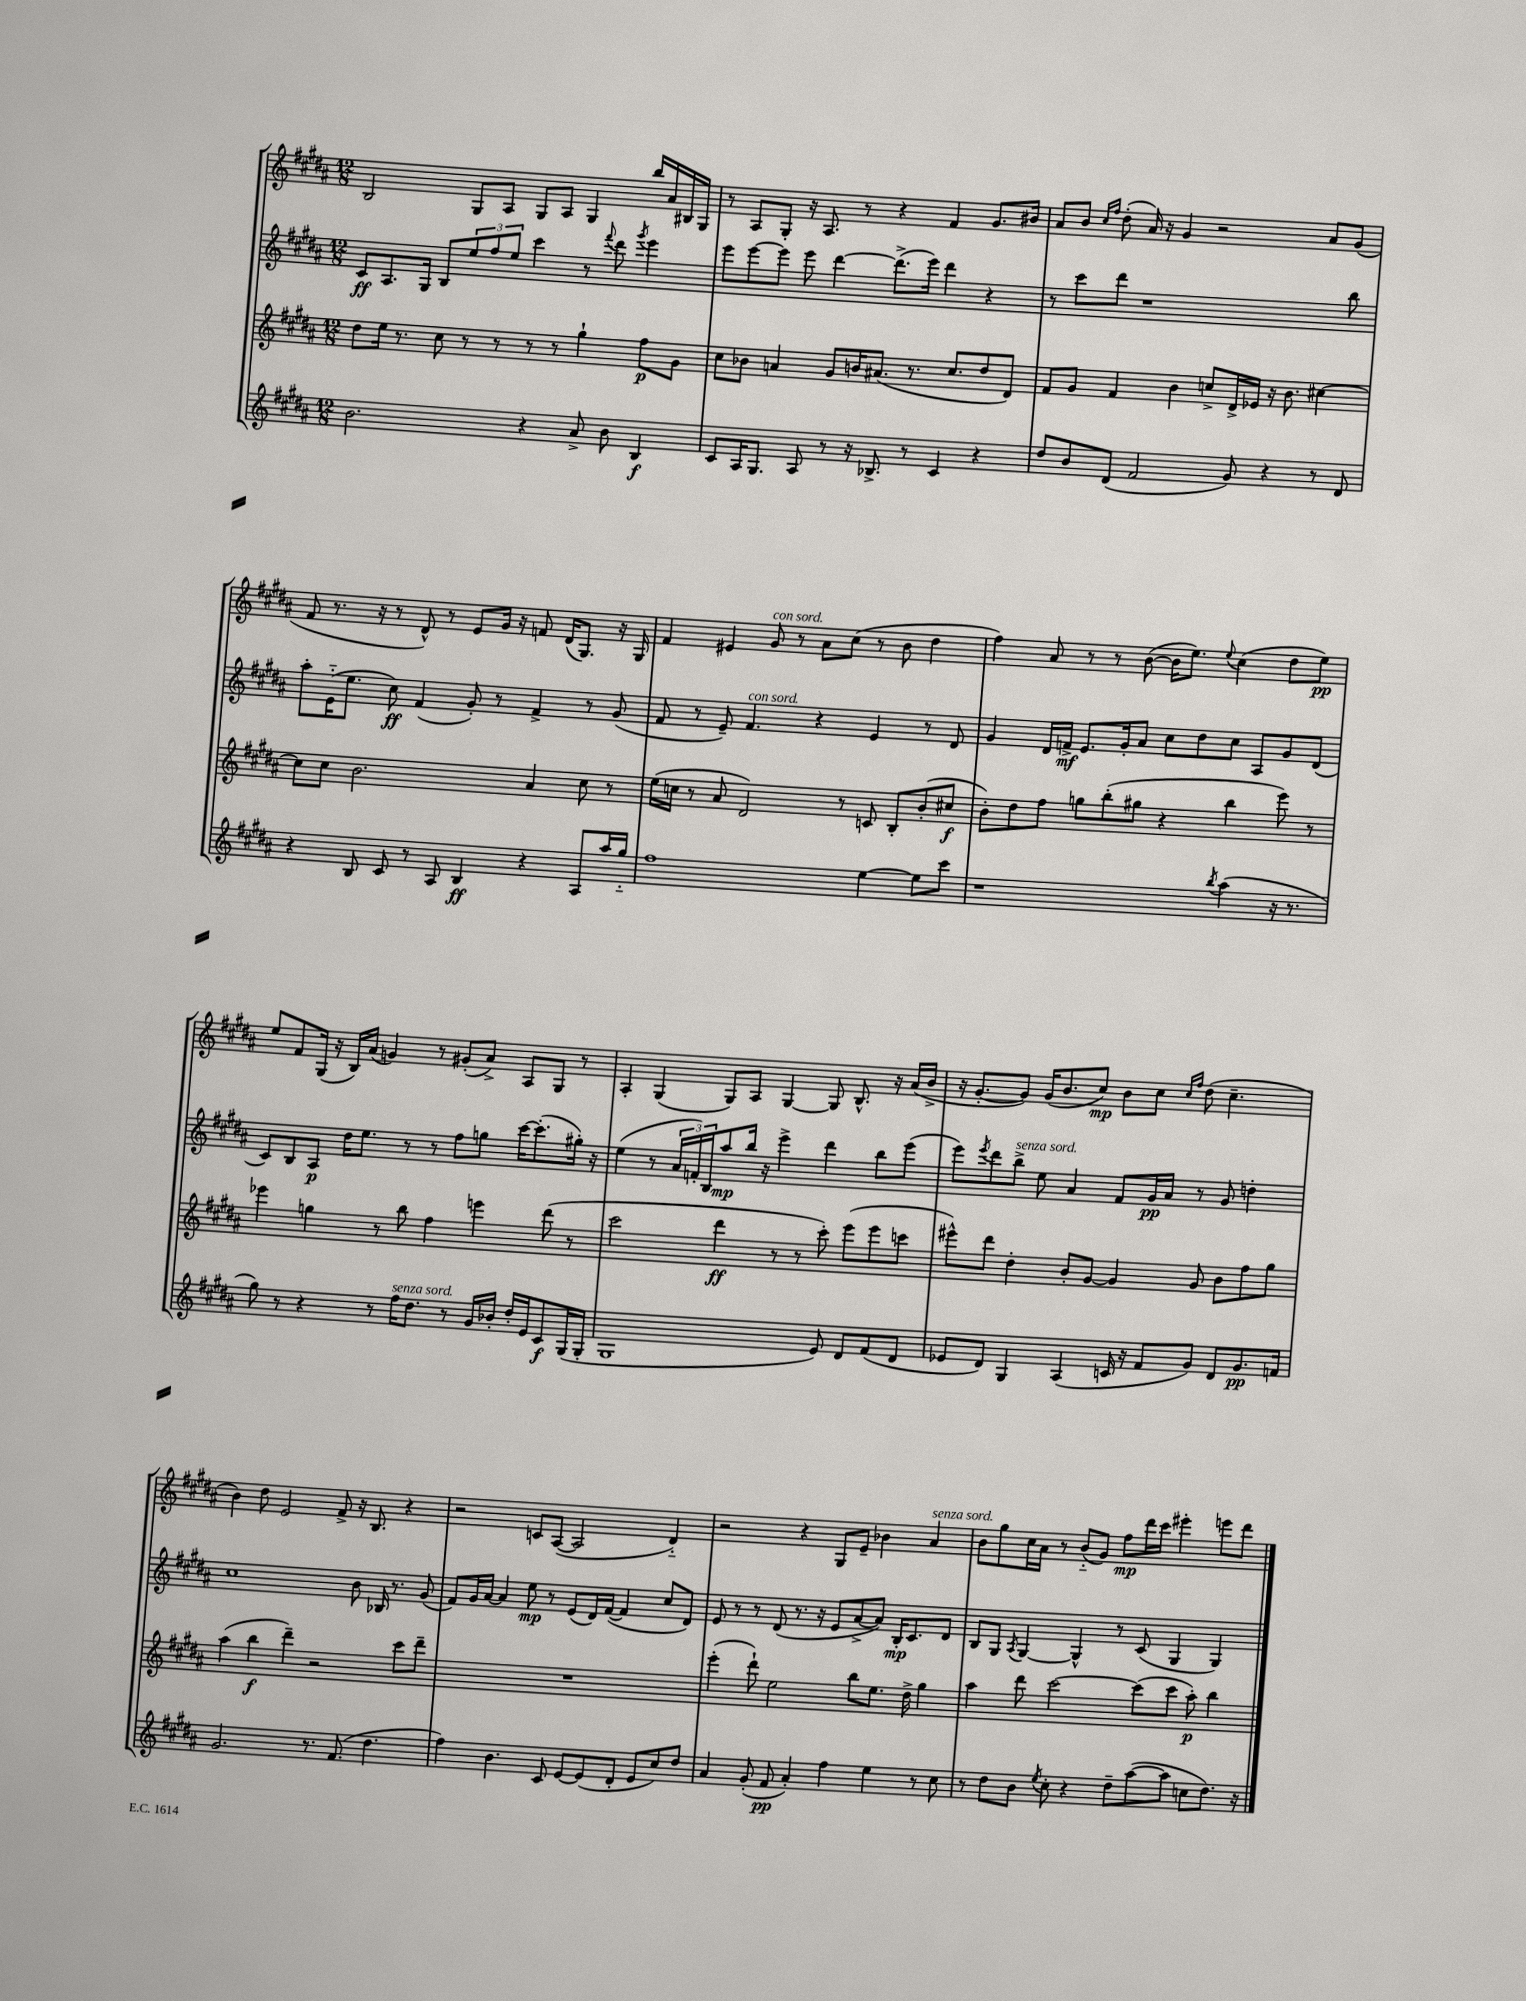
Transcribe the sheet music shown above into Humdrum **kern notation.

**kern	**dynam	**kern	**dynam	**kern	**dynam	**kern	**dynam
*part4	*part4	*part3	*part3	*part2	*part2	*part1	*part1
*staff4	*staff4	*staff3	*staff3	*staff2	*staff2	*staff1	*staff1
*clefG2	*	*clefG2	*	*clefG2	*	*clefG2	*
*k[f#c#g#d#a#]	*	*k[f#c#g#d#a#]	*	*k[f#c#g#d#a#]	*	*k[f#c#g#d#a#]	*
*M12/8	*	*M12/8	*	*M12/8	*	*M12/8	*
=21	=21	=21	=21	=21	=21	=21	=21
2.b\	.	8dd#\L	.	8c#/L	ff	2B/	.
.	.	16ee\Jk	.	8.A#/	.	.	.
.	.	8.r	.	.	.	.	.
.	.	.	.	16G#/Jk	.	.	.
.	.	8cc#\	.	8B/L	.	.	.
.	.	8r	.	12ee/	.	8G#/L	.
.	.	.	.	12ff#/	.	.	.
.	.	8r	.	.	.	8A#/J	.
.	.	.	.	12ee/J	.	.	.
4r	.	8r	.	4ccc#\	.	8G#/L	.
.	.	8r	.	.	.	8A#/J	.
8a#^/	.	4gg#`\	.	8r	.	4G#/	.
.	.	.	.	8qqfff#/	.	.	.
8b\	.	.	.	8ddd#\	.	.	.
.	.	.	.	8qggg#/	.	.	.
4B/	f	8ff#\L	p	4eee\	.	16bb/LL	.
.	.	.	.	.	.	16a#/	.
.	.	8g#\J	.	.	.	16B#X/	.
.	.	.	.	.	.	16G#/JJ	.
=22	=22	=22	=22	=22	=22	=22	=22
8c#/L	.	8cc#\L	.	8eee\L	.	8r	.
16A#/K	.	8b-X\J	.	[8eee\	.	8A#/L	.
8.G#/J	.	.	.	.	.	.	.
.	.	4an/	.	8eee\J]	.	8G#'/J	.
8A#/	.	.	.	8eee\	.	16r	.
.	.	.	.	.	.	8.A#/	.
8r	.	8g#/L	.	[4ddd#\	.	.	.
16r	.	16bn/K	.	.	.	8r	.
8.B-X^/	.	(8.a#X/J	.	.	.	.	.
.	.	.	.	(8.ddd#^\L]	.	4r	.
8r	.	8.r	.	.	.	.	.
.	.	.	.	16eee\Jk)	.	.	.
4c#/	.	.	.	4ddd#\	.	4f#/	.
.	.	8.cc#/L	.	.	.	.	.
4r	.	8dd#/	.	4r	.	8.g#/L	.
.	.	8d#/J)	.	.	.	.	.
.	.	.	.	.	.	16b#X/Jk	.
=23	=23	=23	=23	=23	=23	=23	=23
8dd#/L	.	8f#/L	.	8r	.	8a#/L	.
8b/	.	8g#/J	.	8ccc#\L	.	8b/J	.
.	.	.	.	.	.	16qqcc#/LL	.
.	.	.	.	.	.	16qqff#/JJ	.
(8d#/J	.	4f#/	.	8ddd#\J	.	(8dd#'\	.
2f#/	.	.	.	1r	.	16a#/)	.
.	.	.	.	.	.	16r	.
.	.	4b\	.	.	.	4g#/	.
.	.	8ccn^/L	.	.	.	2r	.
8g#/)	.	16d#^/L	.	.	.	.	.
.	.	16e-X/JJ	.	.	.	.	.
4r	.	16r	.	.	.	.	.
.	.	8.b\	.	.	.	.	.
8r	.	[4cc#X\	.	.	.	8a#/L	.
8d#/	.	.	.	8bb\	.	(8g#/J	.
!!LO:LB:g=z
=24	=24	=24	=24	=24	=24	=24	=24
4r	.	8cc#\L]	.	8aa#'\L	.	8f#/	.
.	.	8cc#\J	.	(16e\K	.	8.r	.
.	.	.	.	8.ee\J	.	.	.
8B/	.	2.b\	.	.	.	.	.
.	.	.	.	.	.	16r	.
8c#/	.	.	.	8cc#\)	ff	8r	.
8r	.	.	.	(4f#/	.	8d#^^/)	.
8A#/	.	.	.	.	.	8r	.
4B/	ff	.	.	8g#'/)	.	8e/L	.
.	.	.	.	8r	.	16g#/Jk	.
.	.	.	.	.	.	16r	.
4r	.	4a#/	.	4f#^/	.	8fn/	.
.	.	.	.	.	.	(16d#/KL	.
.	.	.	.	.	.	8.G#/J)	.
8A#/L	.	8cc#\	.	8r	.	.	.
16aa#/L	.	8r	.	(8g#/	.	16r	.
16gg#/JJ	.	.	.	.	.	16G#/	.
=25	=25	=25	=25	=25	=25	=25	=25
1ff#	.	(16ee\LL	.	8f#/	.	4f#/	.
.	.	16ccn\JJ	.	.	.	.	.
.	.	8r	.	8r	.	.	.
.	.	8a#/	.	8e~/)	.	4e#X/	.
!	!	!	!	!LO:TX:a:i:t=con sord.	!	!	!
.	.	2d#/)	.	4.f#/	.	.	.
!	!	!	!	!	!	!LO:TX:a:i:t=con sord.	!
.	.	.	.	.	.	8g#/	.
.	.	.	.	.	.	8r	.
.	.	.	.	4r	.	8a#\L	.
.	.	8r	.	.	.	(8cc#\J	.
[4ee\	.	8cn/	.	4e/	.	8r	.
.	.	8B'/L	.	.	.	8b\	.
8ee\L]	.	(8b'/	.	8r	.	4dd#\	.
8ccc#\J	.	8cc#X/J	f	8d#/	.	.	.
=26	=26	=26	=26	=26	=26	=26	=26
1r	.	8b'\L)	.	4g#/	.	4ff#\)	.
.	.	8dd#\	.	.	.	.	.
.	.	8ff#\J	.	16d#/LL	.	8a#/	.
.	.	.	.	16fn^/JJ	mf	.	.
.	.	8ggn\L	.	8.e/L	.	8r	.
.	.	(8bb'\	.	.	.	8r	.
.	.	.	.	16g#'/k	.	.	.
.	.	8gg#X\J	.	8a#/J	.	([8b\	.
.	.	4r	.	8cc#\L	.	16b\KL]	.
.	.	.	.	.	.	8.ee\J)	.
.	.	.	.	8dd#\	.	.	.
8qbb/	.	.	.	.	.	8qqee/	.
(4aa#\	.	4bb\	.	8cc#\J	.	(4cc#\	.
.	.	.	.	8A#/L	.	.	.
16r	.	8eee\)	.	8g#/	.	8dd#\L	.
8.r	.	.	.	.	.	.	.
.	.	8r	.	(8d#/J	.	8ee\J)	pp
!!LO:LB:g=z
=27	=27	=27	=27	=27	=27	=27	=27
8gg#\)	.	4eee-X\	.	8c#/L)	.	8ee/L	.
8r	.	.	.	8B/	.	8f#/	.
4r	.	4ggn\	.	8A#/J	p	(16G#/Jk	.
.	.	.	.	.	.	16r	.
.	.	.	.	16dd#\KL	.	16B/LL)	.
.	.	.	.	8.ee\J	.	(16a#/JJ	.
8r	.	8r	.	.	.	4gn/)	.
!LO:TX:a:i:t=senza sord.	!	!	!	!	!	!	!
16ff#\KL	.	8bb\	.	8r	.	.	.
8.dd#\J	.	.	.	.	.	.	.
.	.	4ff#\	.	8r	.	8r	.
8r	.	.	.	8ff#\L	.	(8g#X'/L	.
16g#/LL	.	4eeen\	.	8ggn\J	.	8a#^/J)	.
16b-X'/JJ	.	.	.	.	.	.	.
16dd#'/LL	.	.	.	[16ccc#\KL	.	8A#/L	.
16e/J	.	.	.	(8.ccc#'\]	.	.	.
8c#/	f	(8ddd#\	.	.	.	8G#/J	.
(16G#/L	.	8r	.	16gg#X'\Jk)	.	8r	.
16G#'/JJ	.	.	.	16r	.	.	.
=28	=28	=28	=28	=28	=28	=28	=28
1G#	.	2ccc#\	.	(4ee\	.	4A#'/	.
.	.	.	.	8r	.	(4G#/	.
.	.	.	.	24a#/LL	.	.	.
.	.	.	.	24fn'/)	.	.	.
.	.	.	.	24B/J	.	.	.
.	.	4ddd#\	ff	8aa#/	mp	8G#/L)	.
.	.	.	.	16bb/Jk	.	8A#/J	.
.	.	.	.	16r	.	.	.
.	.	8r	.	4eee^\	.	[4G#/	.
.	.	8r	.	.	.	.	.
8e/)	.	8ccc#'\)	.	4ddd#\	.	8G#/]	.
8d#/L	.	(8eee\L	.	.	.	8.B^^/	.
(8f#/	.	8eee\	.	8bb\L	.	.	.
.	.	.	.	.	.	16r	.
8d#/J	.	8cccn\J	.	(8eee\J	.	(16a#/LL	.
.	.	.	.	.	.	16b^/JJ	.
=29	=29	=29	=29	=29	=29	=29	=29
8e-X/L	.	8eee#X^^\L)	.	8eee\L)	.	16r	.
.	.	.	.	.	.	[8.g#'/L	.
.	.	.	.	8qeee/	.	.	.
8d#/J)	.	8ddd#\J	.	8ddd#\	.	.	.
!	!	!	!	!LO:TX:a:i:t=senza sord.	!	!	!
4G#/	.	4dd#'\	.	8bb^\J	.	8g#/J])	.
.	.	.	.	8ee\	.	(16g#/KL	.
.	.	.	.	.	.	8.b/	.
(4A#/	.	8b'/L	.	4a#/	.	.	.
.	.	[8g#/J	.	.	.	8cc#/J)	mp
16cn/	.	4g#/]	.	8f#/L	.	8b\L	.
16r	.	.	.	.	.	.	.
8f#/L	.	.	.	16g#/L	pp	8cc#\J	.
.	.	.	.	16a#/JJ	.	.	.
.	.	.	.	.	.	16qqcc#/LL	.
.	.	.	.	.	.	16qqff#/JJ	.
8g#/J)	.	8g#/	.	8r	.	(8dd#\	.
8d#/L	.	8b\L	.	8g#/	.	4.cc#~\	.
8.g#/	pp	8ff#\	.	4ddn'\	.	.	.
.	.	8gg#\J	.	.	.	.	.
16fn/Jk	.	.	.	.	.	.	.
!!LO:LB:g=z
=30	=30	=30	=30	=30	=30	=30	=30
2.g#/	.	(4aa#\	.	1cc#	.	4b\)	.
.	.	4bb\	f	.	.	8dd#\	.
.	.	.	.	.	.	2e/	.
.	.	4ddd#~\)	.	.	.	.	.
8.r	.	2r	.	.	.	.	.
.	.	.	.	.	.	8f#^/	.
(8.f#/	.	.	.	.	.	.	.
.	.	.	.	8b\	.	16r	.
.	.	.	.	.	.	8.B/	.
4.dd#\	.	.	.	16B-X/	.	.	.
.	.	.	.	8.r	.	.	.
.	.	8ccc#\L	.	.	.	4r	.
.	.	8ddd#~\J	.	(8g#/	.	.	.
=31	=31	=31	=31	=31	=31	=31	=31
4ff#\)	.	1.r	.	8f#/L)	.	2r	.
.	.	.	.	16g#/L	.	.	.
.	.	.	.	[16a#/JJ	.	.	.
4.b\	.	.	.	4a#/]	.	.	.
.	.	.	.	8ee\	mp	8cn/L	.
8c#/	.	.	.	8r	.	([8A#/J	.
[8e/L	.	.	.	(8e/L	.	2A#/]	.
(8e/]	.	.	.	16d#/L)	.	.	.
.	.	.	.	([16f#/JJ	.	.	.
8d#'/J	.	.	.	4f#/]	.	.	.
8e/L	.	.	.	.	.	.	.
8cc#/)	.	.	.	8cc#/L	.	4d#/)	.
8dd#/J	.	.	.	8d#/J)	.	.	.
=32	=32	=32	=32	=32	=32	=32	=32
4a#/	.	(4eee'\	.	8e/	.	2r	.
.	.	.	.	8r	.	.	.
(8g#'/	.	8ddd#`\)	.	8r	.	.	.
8f#/	pp	2ee\	.	(8d#/	.	.	.
4a#'/)	.	.	.	8.r	.	4r	.
.	.	.	.	16r	.	.	.
4ff#\	.	.	.	8e/L	.	8G#/L	.
.	.	8bb\L	.	[8a#^/	.	8e~/J	.
4ee\	.	8.ee\J	.	8a#/J])	.	4b-X\	.
.	.	.	.	16B'/KL	mp	.	.
.	.	16dd#^\	.	8.c#/	.	.	.
!	!	!	!	!	!	!LO:TX:a:i:t=senza sord.	!
8r	.	4gg#\	.	.	.	4a#/	.
8cc#\	.	.	.	8d#/J	.	.	.
=33	=33	=33	=33	=33	=33	=33	=33
8r	.	4aa#\	.	8B/L	.	8b\L	.
8dd#\L	.	.	.	8G#/J	.	8gg#\	.
.	.	.	.	8qA#/	.	.	.
8b\J	.	8ddd#\	.	[4G#/	.	16cc#\L	.
.	.	.	.	.	.	16a#\JJ	.
8qee/	.	.	.	.	.	.	.
8cc#'\	.	[2ccc#\	.	.	.	8r	.
4r	.	.	.	4G#^^/]	.	(8b/L	.
.	.	.	.	.	.	8g#/J)	.
8dd#~\L	.	.	.	8r	.	8ff#\L	mp
([8aa#\	.	(8ccc#\L]	.	(8c#/	.	16ddd#\L	.
.	.	.	.	.	.	16ccc#\JJ	.
8aa#\J]	.	8ccc#\J	.	4G#/	.	4eee#X'\	.
8ccn\L	.	8aa#'\)	p	.	.	.	.
8.dd#\J)	.	4bb\	.	4G#/)	.	8eeen\L	.
.	.	.	.	.	.	8ddd#\J	.
16r	.	.	.	.	.	.	.
==	==	==	==	==	==	==	==
*-	*-	*-	*-	*-	*-	*-	*-
